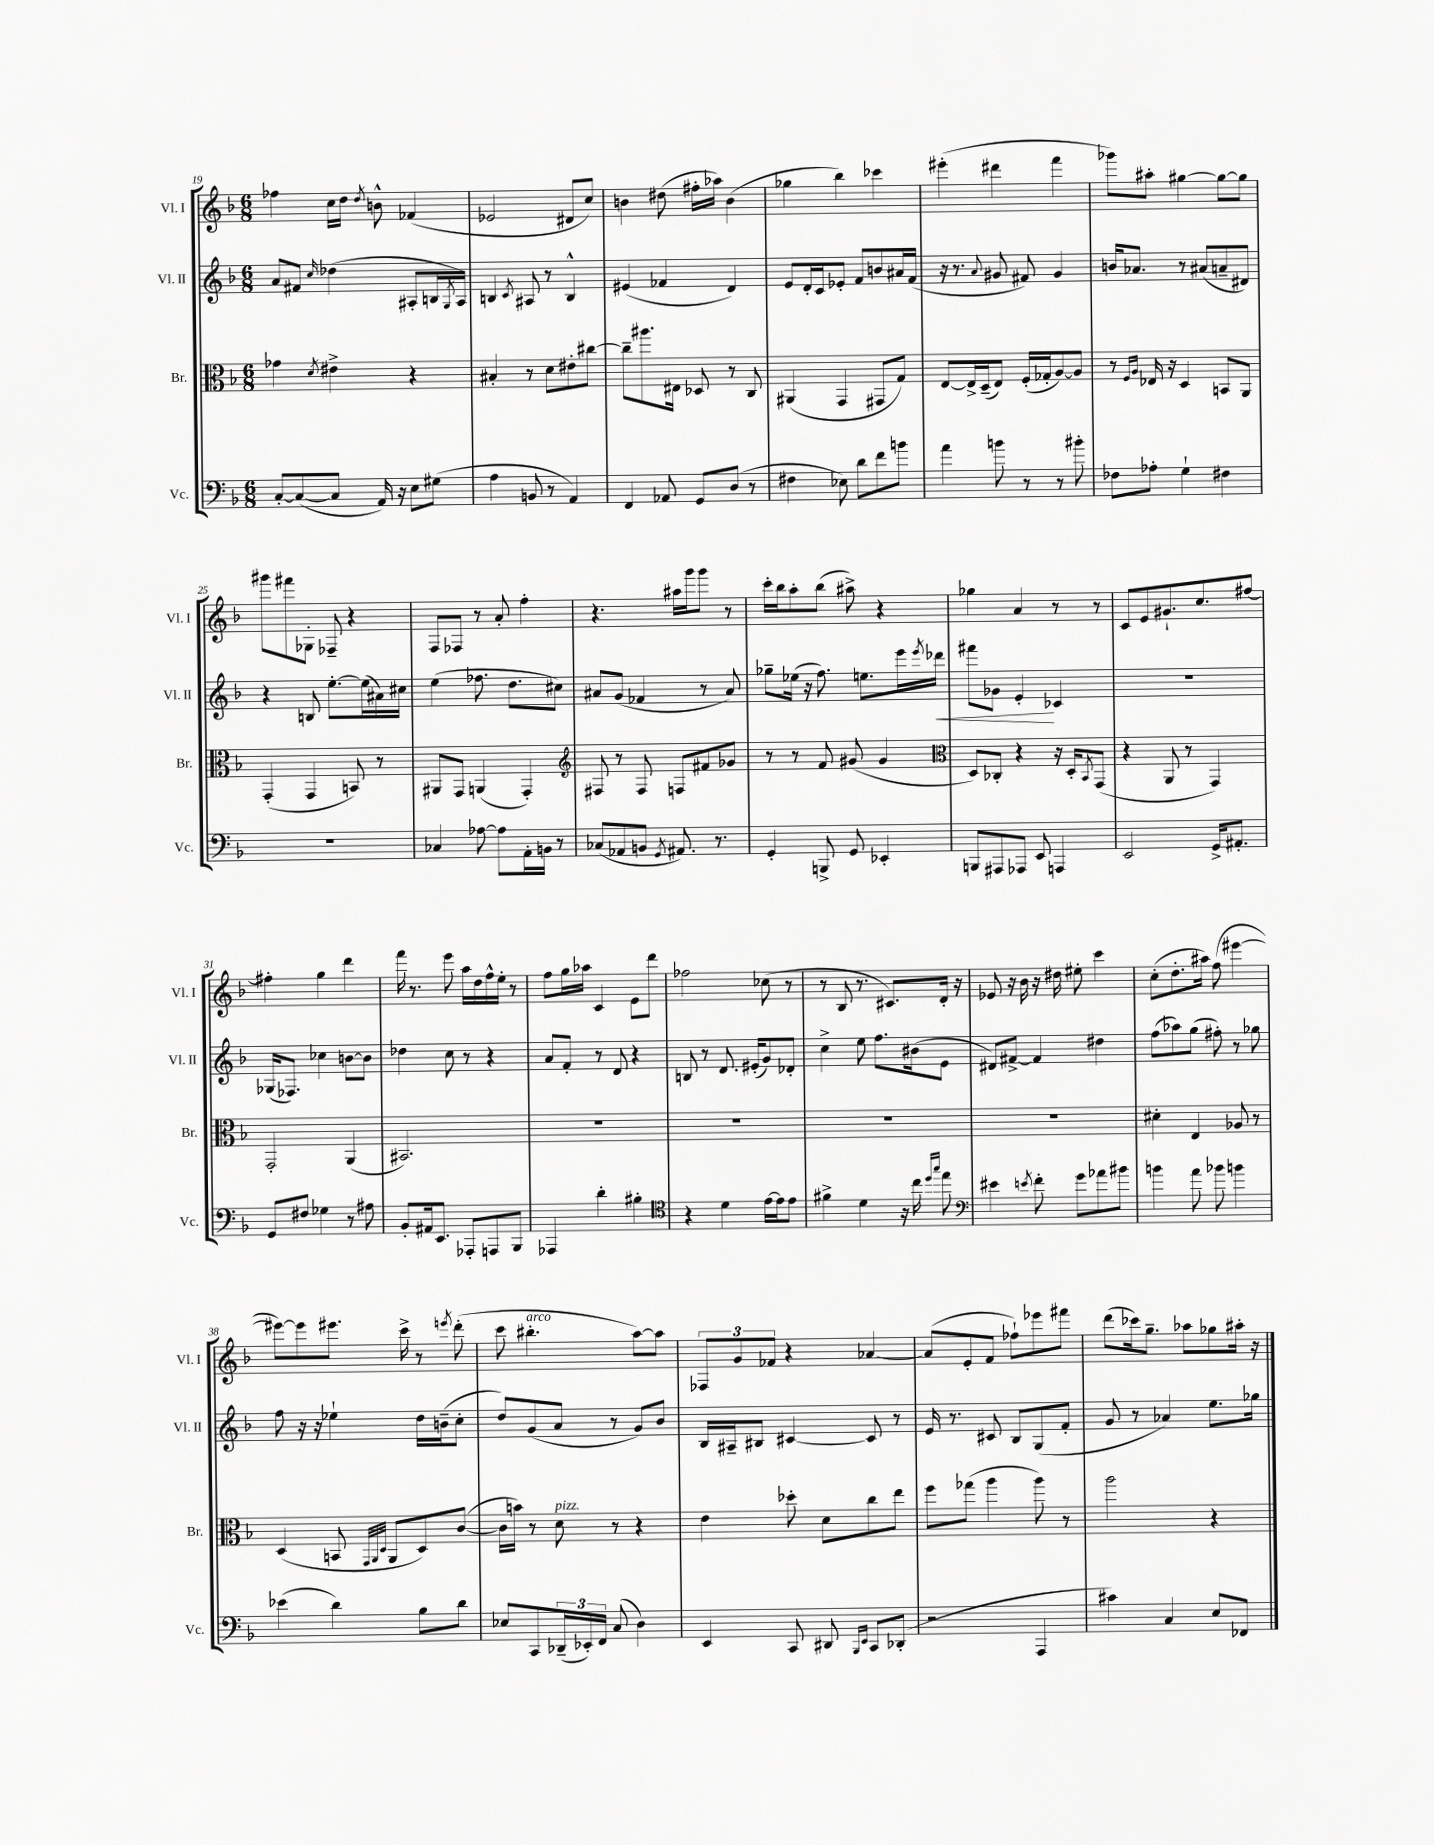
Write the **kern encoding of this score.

**kern	**kern	**kern	**kern
*staff4	*staff3	*staff2	*staff1
*clefF4	*clefC3	*clefG2	*clefG2
*k[b-]	*k[b-]	*k[b-]	*k[b-]
*M6/8	*M6/8	*M6/8	*M6/8
[8C'/L	4g-\	8a/L	4ff-\
(8C/_	.	8f#/J	.
.	8qd/	16qqcc/	.
8C/]J	4e#^\	(4dd-\	16cc\LL
.	.	.	16dd\JJ
.	.	.	8qdd/
16AA/)	.	.	8b^^\
16r	.	.	.
8E\L	4r	8A#'/L	(4f-/
(8G#\J	.	16B/L	.
.	.	8qG/	.
.	.	16A#/JJ)	.
=	=	=	=
4A\	4B#'/	4B/	2e-/
.	.	8qc/	.
8BB/	8r	8A#/	.
8r	8d\L	8r	.
4AA/)	8e#'\	4B^^/	8d#/L
.	[8cc#\J	.	8cc/J)
=	=	=	=
4FF/	8cc#~\]L	(4e#/	4b\
.	8.aa#\	.	.
8AA-/	.	4f-/	(8dd#\
.	16E#\Jk	.	.
8GG/L	8D-/	.	16ff#'\LL
.	.	.	16aa-\JJ)
(8D/J	8r	4d/)	(4b\
8r	8C/	.	.
=	=	=	=
4F#\	(4AA#/	8e/L	4gg-\
.	.	16d'/L	.
.	.	16c/J	.
8E-\)	4GG/	8e-'/J	4bb-\)
8d\L	.	8f/L	.
8f\	8GG#/L	8b/	4ccc-\
8b\J	8G/J)	16a#/L	.
.	.	(16f/JJ	.
=	=	=	=
4a\	[8E/L	16r	(4eee#'\
.	.	8.r	.
.	16E^/]L	.	.
.	(16D~/J	.	.
.	.	8qqa/	.
8b\	8E/J)	8g#/	4ddd#\
8r	(16F'/LL	8f#/)	.
.	16G-'/J	.	.
8r	[8A/)	4g#/	4fff\
8b#'\	8A/]J	.	.
=	=	=	=
8F-\L	8r	16b/LK	8ggg-\L)
.	.	8.a-/J	.
.	16qqF/LL	.	.
.	16qqA/JJ	.	.
8A-'\J	16E-/	.	8aa#'\J
.	16r	.	.
4G`\	4D/	8r	[4gg#\
.	.	(8a#/L	.
4F#\	8BB/L	8a~/	8gg#\_L
.	8AA/J	8d#/J)	8gg#\]J
=	=	=	=
2.r	(4GG'/	4r	8ggg#\L
.	.	.	8fff#\
.	4GG/	8B/	8G-'\J
.	.	[8.ee'\L	8F-~/
.	8BB/)	.	4r
.	.	(16ee\]L	.
.	8r	16a#\)	.
.	.	16cc#\JJ	.
=	=	=	=
4C-/	8AA#/L	(4ee\	8F/L
.	8GG/J	.	8F-/J
[8A-\	(4AA/	8.ff-\	8r
8A-\]L	.	.	8a'/
.	.	8.dd\L	.
16AA'\L	4GG'/)	.	4ff'\
16BB\JJ	.	.	.
8r	.	8cc#\J)	.
=	=	=	=
*	*clefG2	*	*
(8C-/L	8F#/	8a#/L	4.r
8AA-/	8r	(8g/J	.
8BB/J	8F#/	4f-/	.
8qGG/	.	.	.
8.AA#/)	8F/L	.	16aa#\LL
.	.	.	16ggg\J
.	8f#/	8r	8ggg\J
8.r	.	.	.
.	8g-/J	8a#/)	8r
=	=	=	=
4GG'/	8r	8gg-~\L	16ccc'\LL
.	.	.	16bb-\J
.	8r	(16ee-\Jk	8aa'\
.	.	16r	.
8BBB^/	8f/	8.ff\)	(8bb-\J
8GG/	(8g#/	.	8aa#^\)
.	.	8.ee\L	.
4EE-'/	4g#/	.	4r
.	.	16eee\L	.
.	.	8qeee/	.
.	.	16ddd-\JJ	.
=	=	=	=
*	*clefC3	*	*
8BBB/L	8D/L)	8fff#\L	4gg-\
8AAA#/	8C-'/J	8g-\J	.
8AAA-/J	4r	4e'/	4a/
8EE/	.	.	.
4AAA/	16r	4c-/	8r
.	16D'/LK	.	.
.	8qBB-/	.	.
.	(8GG/J	.	8r
=	=	=	=
2EE/	4r	2.r	8c/L
.	.	.	8e/
.	8AA/	.	8.g#`/
.	8r	.	.
.	.	.	8.cc/
16GG^/LK	4GG/)	.	.
8.AA#'/J	.	.	.
.	.	.	[8ff#/J
=	=	=	=
8GG/L	2GG'/	(16G-/LK	4ff#'\]
.	.	8.F-/J)	.
8F#/J	.	.	.
4G-\	.	4cc-\	4gg\
8r	(4AA/	[8b\L	4ddd\
8A#\	.	8b\]J	.
=	=	=	=
8BB-'/L	2.BB#/)	4dd-\	16fff\
.	.	.	8.r
16AA#/k	.	.	.
8.EE/J	.	.	.
.	.	8cc\	8eee\
8AAA-'/L	.	8r	16aa\LL
.	.	.	16dd\
8AAA/	.	4r	16ff^^\
.	.	.	16ee'\JJ
8BBB-/J	.	.	8r
=	=	=	=
4AAA-/	2.r	8a/L	8ff\L
.	.	8f'/J	16gg\L
.	.	.	16aa-\JJ
4d'\	.	8r	4c/
.	.	8d/	.
4B#'\	.	4r	8e\L
.	.	.	8ddd\J
=	=	=	=
*clefC4	*	*	*
4r	2.r	8B/	2ff-\
.	.	8r	.
4d\	.	8.d/	.
.	.	(16e#'/LK	.
[16e\LL	.	8g/)	(8cc-\
16e\]J	.	.	.
8e\J	.	8d-'/J	8r
=	=	=	=
4f#^\	2.r	4cc^\	8r
.	.	.	8B-/
4d\	.	8ee\	8.r
.	.	8.ff\L	.
.	.	.	8.c#/L)
16r	.	.	.
16cc\	.	(16b#\k	.
16qqdd/LL	.	.	.
16qqgg/JJ	.	.	.
8ee\	.	8e\J	16d'/Jk
.	.	.	16r
=	=	=	=
*clefF4	*	*	*
4e#\	2.r	8d#/L)	8e-/
.	.	[8f#^/J	16r
.	.	.	16b-\
8qe/	.	.	.
8f'\	.	4f#/]	16r
.	.	.	16dd#\
8g\L	.	.	8ee#'\
8a-\	.	4dd#\	4ccc\
8b#\J	.	.	.
=	=	=	=
4b\	4d#'\	(8ff\L	(8cc'\L
.	.	8aa-\)	8.dd'\
8a\	4E/	(8gg\J	.
.	.	.	16aa#\Jk)
8b-\	.	8ff#'\)	(8ff\
4b\	8A-/	8r	[4eee#\
.	8r	8gg-\	.
=	=	=	=
(4e-\	(4D/	8ff\	8eee#\_L)
.	.	16r	8eee#\]
.	.	16r	.
4d\)	8BB/	4ee-`\	8.eee#\J
.	32qqGG/LLL	.	.
.	32qqAA/	.	.
.	32qqD/JJJ	.	.
.	8AA/L	.	.
.	.	.	16ccc^\
8B-\L	8D/)	16dd\LL	8r
.	.	(16b~\J	.
.	.	.	8qeee/
8d\J	([8c/J	8cc'\J	(8ddd'\
=	=	=	=
8E-/L	16c\]LL	8dd/L)	8ccc\
.	16b\JJ)	.	.
8CC/	8r	(8g/	4.bb#'\
(24DD-~/L	8d\	8a/J	.
24EE-'/)	.	.	.
24FF/JJ	.	.	.
(8C/	8r	8r	.
4D\)	4r	8g/L)	[8aa\L)
.	.	8b-/J	8aa\]J
=	=	=	=
4EE/	4e\	16B-/LL	12F-/L
.	.	16A#~/J	.
.	.	.	12g/
.	.	8B#/J	.
.	.	.	12f-/J
8CC/	8dd-'\	[4c#/	4r
8DD#/	8d\L	.	.
16qqBBB-/LL	.	.	.
16qqEE/JJ	.	.	.
8CC/L	8cc\	8c#/]	[4a-/
(8DD-'/J	8ee\J	8r	.
=	=	=	=
2r	8ff\L	16e/	(8a-/]L
.	.	8.r	.
.	(8gg-\J	.	8e'/
.	4aa\	8c#/	8f/J
.	.	8B-/L	8ff-`\L)
4AAA/	8aa\)	(8G/	8eee-\
.	8r	8f'/J	8fff#\J
=	=	=	=
4c#\)	2aa\	8g/	(8ddd\L
.	.	8r	16ccc-\k)
.	.	.	8.gg~\J
4C/	.	4a-/)	.
.	.	.	8aa-\L
8E/L	4r	8.ee\L	8gg-\
8FF-/J	.	.	16aa#'\Jk
.	.	16gg-\Jk	16r
==	==	==	==
*-	*-	*-	*-
